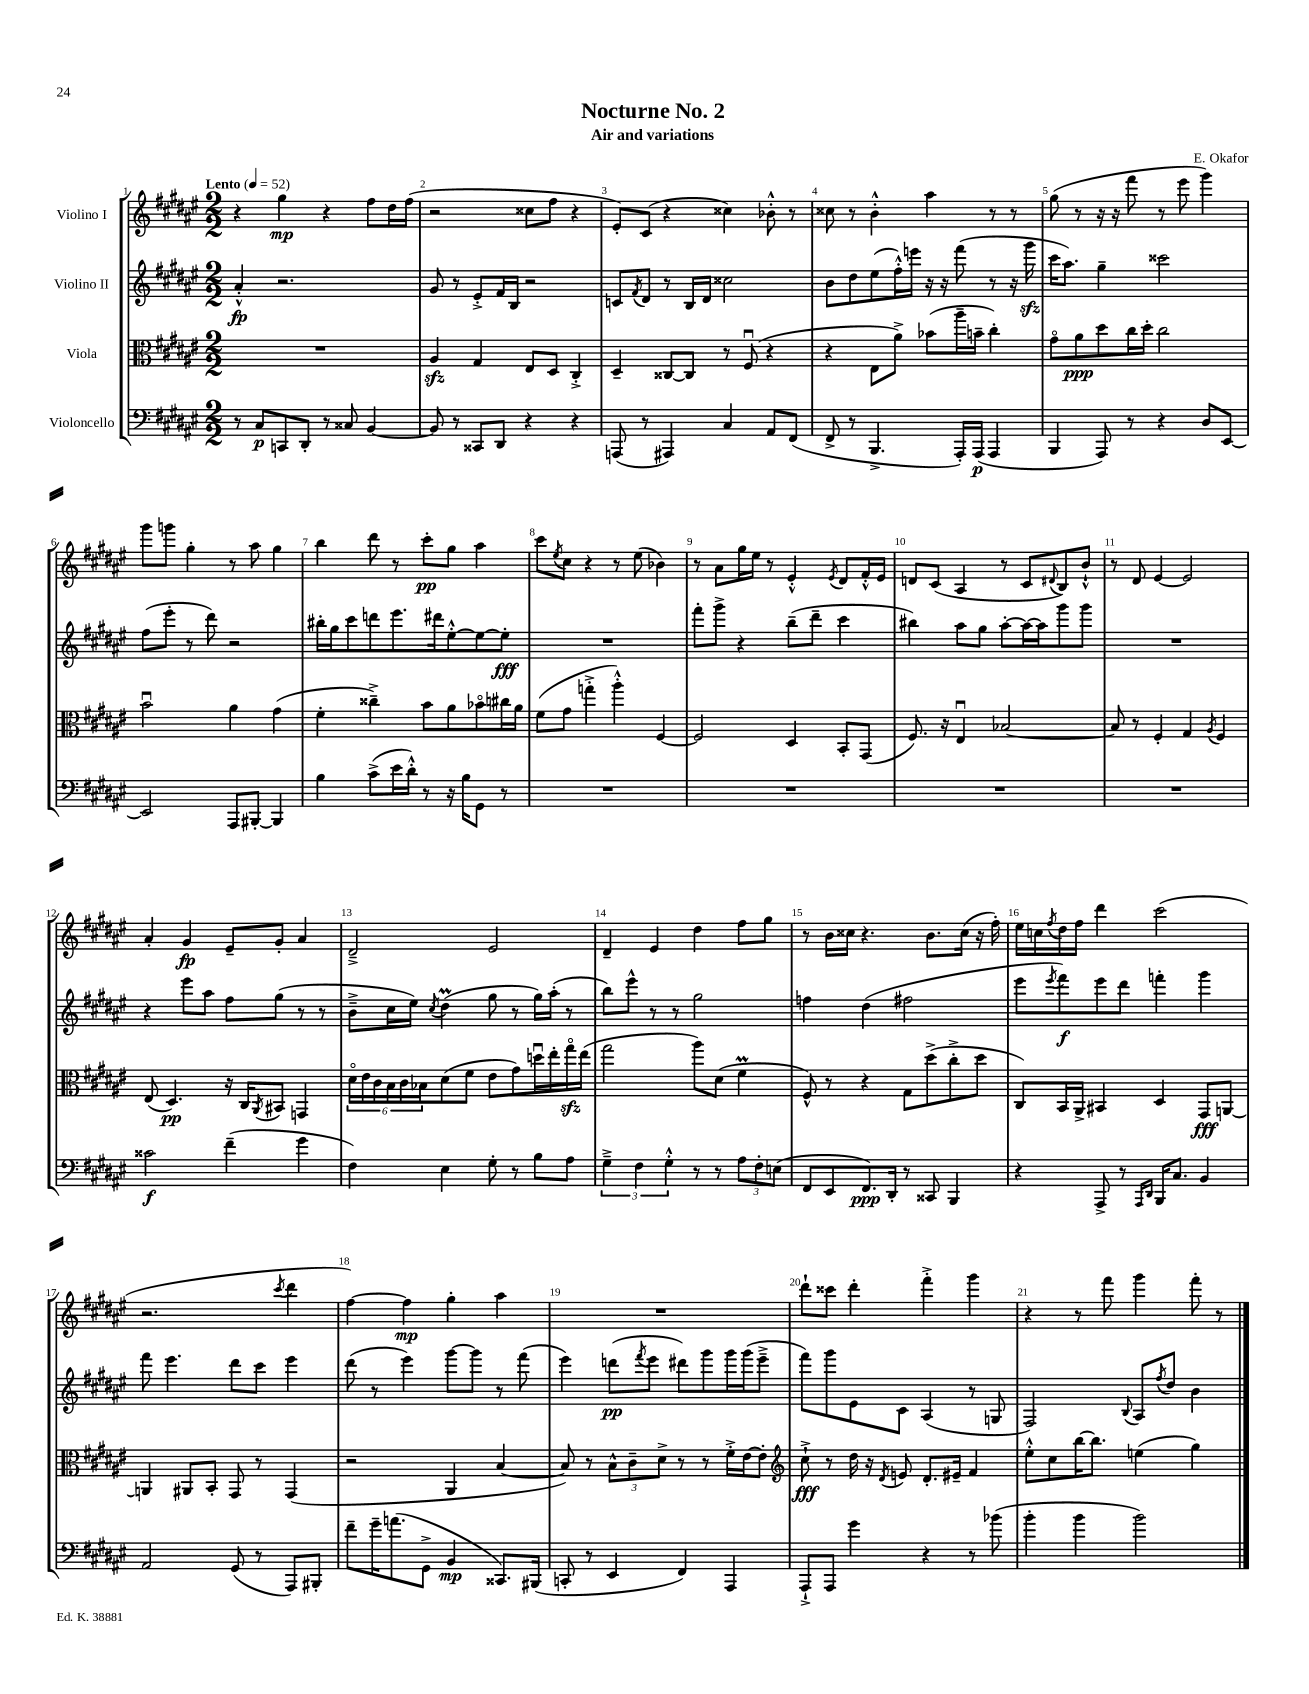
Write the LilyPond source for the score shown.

\header { title = "Nocturne No. 2" composer = "E. Okafor" subtitle = "Air and variations" }
<<
\new StaffGroup <<
\new Staff = "s0" \with { instrumentName = "Violino I" } {
    \clef treble \key fis \major \numericTimeSignature \time 2/2 \tempo "Lento" 4 = 52
    r4 gis''4\mp r4 fis''8 dis''16 fis''16( |
    r2 cisis''8 fis''8 r4 |
    eis'8-.) cis'8( r4 cisis''4) bes'8-.-^ r8 |
    cisis''8 r8 b'4-.-^ ais''4 r8 r8 |
    gis''8( r8 r16 r16 fis'''8 r8 eis'''8 gis'''4) |
    gis'''8 g'''8 gis''4-. r8 ais''8 gis''4 |
    b''4 dis'''8 r8 cis'''8-.\pp gis''8 ais''4 |
    cis'''8 \acciaccatura { eis''8 } cis''8 r4 r8 eis''8( bes'4) |
    r8 ais'8 gis''16 eis''16 r8 eis'4-.-^ \acciaccatura { eis'8 } dis'8 fis'16-.-^ eis'16 |
    d'8 cis'8( ais4 r8 cis'8 \appoggiatura { dis'8 } b8) b'8-!-^ |
    r8 dis'8 eis'4~ eis'2 |
    ais'4-. gis'4\fp eis'8-- gis'8-. ais'4 |
    dis'2---> eis'2 |
    dis'4-- eis'4 dis''4 fis''8 gis''8 |
    r8 b'16 cisis''16 r4. b'8. cisis''16( r16 fis''16-.) |
    eis''16 c''16 \acciaccatura { fis''8 } dis''16 fis''16 dis'''4 cis'''2( |
    r2. \acciaccatura { cis'''8 } dis'''4 |
    fis''4~) fis''4\mp gis''4-. ais''4 |
    R1 |
    dis'''8-! cisis'''8 dis'''4-. fis'''4-.-> gis'''4 |
    r4 r8 fis'''8 gis'''4 fis'''8-. r8 \bar "|." |
}
\new Staff = "s1" \with { instrumentName = "Violino II" } {
    \clef treble \key fis \major \numericTimeSignature \time 2/2
    ais'4-.-^\fp r2. |
    gis'8 r8 eis'8-.-> fis'16 b16 r2 |
    c'8 \acciaccatura { fis'8 } dis'8 r8 b16 dis'16 cisis''2 |
    b'8 dis''8 eis''8( fis''16-.-^) e'''16 r16 r16 fis'''8( r8 r16 gis'''16\sfz |
    cis'''16 ais''8.) gis''4-- cisis'''2 |
    fis''8( eis'''8-. r8 dis'''8) r2 |
    bis''16-. gis''16 cis'''8 d'''8 eis'''8. dis'''16 eis''8~-.-^ eis''8~ eis''8-.\fff |
    R1 |
    fis'''8-. gis'''8-> r4 b''8--( dis'''8-- cis'''4 |
    bis''4) ais''8 gis''8 ais''8~-. ais''16~ ais''16 gis'''8 gis'''8 |
    R1 |
    r4 eis'''8 ais''8 fis''8 gis''8( r8 r8 |
    b'8---> cis''16 eis''16) \acciaccatura { cis''8 } dis''4\prall( gis''8 r8 gis''16) ais''16-.( r8 |
    b''8) eis'''8-^ r8 r8 gis''2 |
    f''4 dis''4( fis''2 |
    eis'''8 \acciaccatura { eis'''8 } fis'''8\f) eis'''8 dis'''8 f'''4-. gis'''4 |
    fis'''8 eis'''4. dis'''8 cis'''8 eis'''4 |
    dis'''8( r8 eis'''4) gis'''8~ gis'''8 r8 fis'''8( |
    eis'''4) d'''8\pp( \acciaccatura { fis'''8 } eis'''8 dis'''8) gis'''8 gis'''16 gis'''16( eis'''8---> |
    fis'''8) gis'''8 eis'8 cis'8 ais4( r8 g8 |
    fis2) \appoggiatura { b8 } ais8 \acciaccatura { fis''8 } dis''8 b'4 \bar "|." |
}
\new Staff = "s2" \with { instrumentName = "Viola" } {
    \clef alto \key fis \major \numericTimeSignature \time 2/2
    R1 |
    ais4\sfz gis4 eis8 dis8 cis4-.-> |
    dis4-- cisis8~ cisis8 r8 fis8\downbow( r4 |
    r4 eis8 ais'8->) bes'8( ais''16-- b'16-- cis''4-.) |
    gis'8\flageolet ais'8\ppp dis''8 cis''16 dis''16-. cis''2 |
    b'2\downbow ais'4 gis'4( |
    fis'4-. cisis''4--->) b'8 ais'8 bes'8\flageolet cis''16 ais'16 |
    fis'8( gis'8 g''4-.-> ais''4-.-^) fis4~ |
    fis2 dis4 b,8-. gis,8( |
    fis8.) r16 eis4\downbow bes2~ |
    bes8 r8 fis4-. gis4 \acciaccatura { ais8 } fis4 |
    eis8( dis4.\pp) r16 cis16 \acciaccatura { ais,8 } bis,8 g,4 |
    \tuplet 6/4 { dis'16\flageolet eis'16 cis'16 b16 cis'16 bes16 } dis'8( fis'8 eis'8 gis'8) d''16\downbow eis''16-. gis''16\flageolet\sfz eis''16( |
    gis''2 ais''8) dis'8( fis'4\prall |
    fis8-^) r8 r4 gis8 dis''8->( cis''8-.-> dis''8 |
    cis8) b,16 ais,16-> bis,4 dis4 gis,8\fff a,8~ |
    a,4 ais,8 b,8-. gis,8 r8 gis,4( |
    r2 ais,4 b4~ |
    b8) r8 \tuplet 3/2 { b8-^ cis'8-- dis'8-> } r8 r8 fis'16-.-> eis'16~ eis'8-. |
    \clef treble cis''8-!->\fff r8 dis''16 r16 \acciaccatura { dis'8 } e'8 dis'8.-. eis'16-- fis'4 |
    eis''8-.-^ cis''8 b''16~ b''8. e''4( gis''4) \bar "|." |
}
\new Staff = "s3" \with { instrumentName = "Violoncello" } {
    \clef bass \key fis \major \numericTimeSignature \time 2/2
    r8 cis8\p c,8 dis,8-. r8 cisis8 b,4~ |
    b,8 r8 cisis,8 dis,8 r4 r4 |
    a,,8( r8 ais,,4) cis4 ais,8 fis,8( |
    fis,8-> r8 b,,4.-> ais,,16-.) ais,,16\p( ais,,4 |
    b,,4 ais,,8) r8 r4 dis8 eis,8~ |
    eis,2 ais,,8 bis,,8~-. bis,,4 |
    b4 cis'8->( eis'16 dis'16-.-^) r8 r16 b16 gis,8 r8 |
    R1 |
    R1 |
    R1 |
    R1 |
    cisis'2\f fis'4--( gis'4 |
    fis4) eis4 gis8-. r8 b8 ais8 |
    \tuplet 3/2 { gis4---> fis4 gis4-.-^ } r8 r8 \tuplet 3/2 { ais8 fis8-. e8( } |
    fis,8 eis,8 fis,8.\ppp) dis,16-. r8 cisis,8 b,,4 |
    r4 ais,,8-> r8 \grace { ais,,16 dis,16 } b,,16 cis8. b,4 |
    ais,2 gis,8( r8 ais,,8) bis,,8-. |
    fis'8-- gis'16-- a'8.( gis,8-> b,4\mp cisis,8.) bis,,16( |
    c,8-. r8 eis,4 fis,4) ais,,4 |
    ais,,8-!-> ais,,8 gis'4 r4 r8 bes'8( |
    b'4-. b'4 b'2) \bar "|." |
}
>>
>>
\layout { \context { \Score \override BarNumber.break-visibility = ##(#f #t #t) barNumberVisibility = #all-bar-numbers-visible } }
